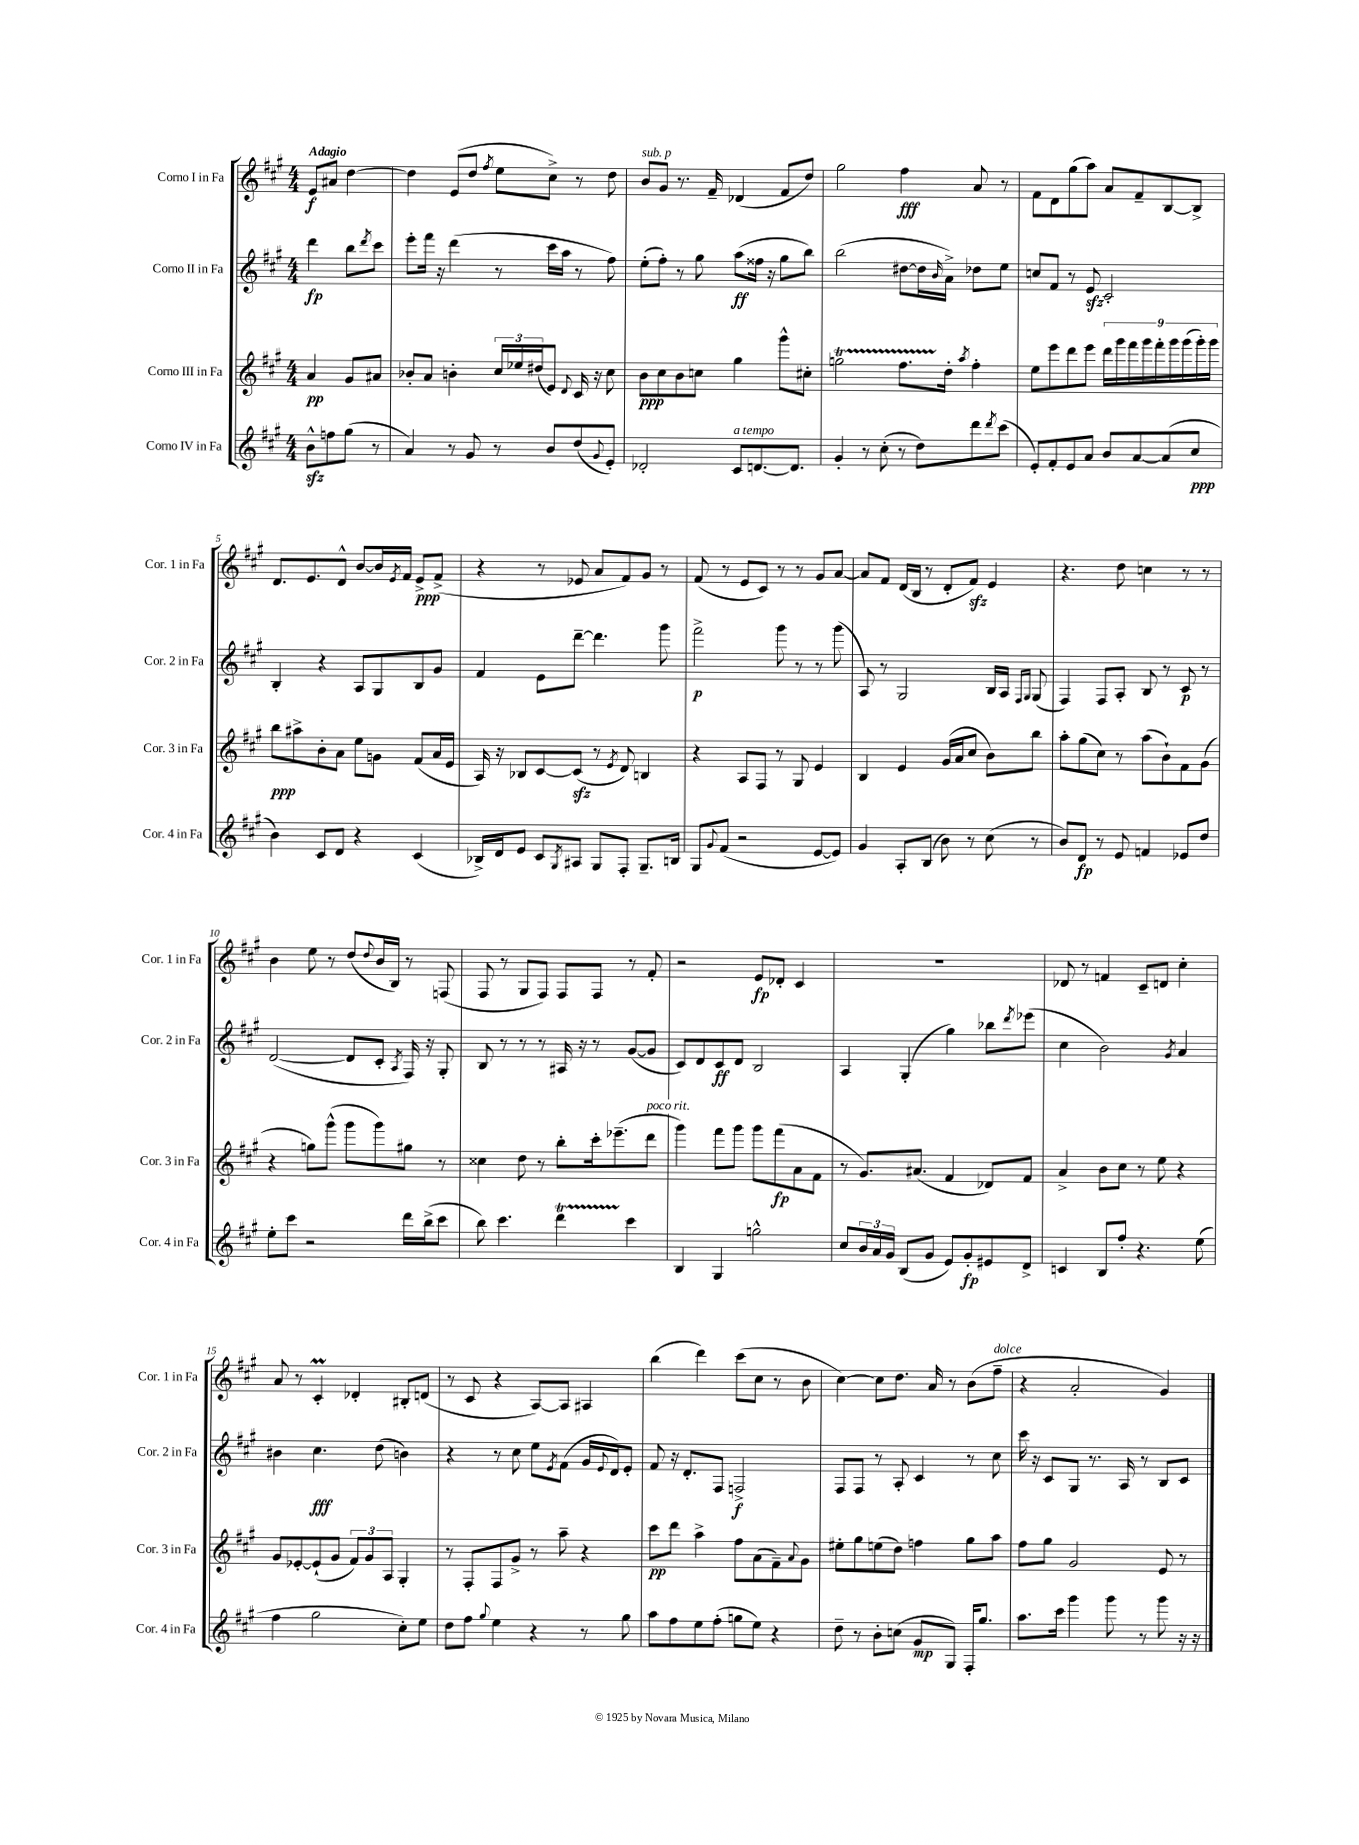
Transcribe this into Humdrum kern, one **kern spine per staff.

**kern	**kern	**kern	**kern
*staff4	*staff3	*staff2	*staff1
*clefG2	*clefG2	*clefG2	*clefG2
*k[f#c#g#]	*k[f#c#g#]	*k[f#c#g#]	*k[f#c#g#]
*M4/4	*M4/4	*M4/4	*M4/4
8b^^	4a	4ddd	8e
8ff	.	.	8a#
(8gg#	8g#	8bb	[4dd
.	.	8qddd	.
8r	8a#	8ccc#	.
=	=	=	=
4a)	8b-'	8eee'	4dd]
.	8a	16fff#	.
.	.	16r	.
8r	4b'	(4ddd	(8e
8g#	.	.	8dd
.	.	.	8qff#
8r	24cc#	8r	8ee
.	24ee-	.	.
.	(24dd#	.	.
8b	8e)	16ccc#	8cc#^)
.	.	16aa	.
.	8qqd	.	.
(8dd	16c#	8r	8r
.	16r	.	.
8qqg#	.	.	.
8e')	8cc#	8ff#)	8dd
=	=	=	=
2d-'	8b	(8ee'	8b
.	8cc#	8ff#')	8g#
.	8b	8r	8.r
.	8cc	8gg#	.
.	.	.	16f#~
8c#	4gg#	(8aa	(4d-
[8.d	.	16ff##	.
.	.	16r	.
.	8ggg#^^	8gg#	8f#
8.d]	.	.	.
.	8cc#'	8bb)	8dd)
=	=	=	=
4g#'	2gg	(2bb	2gg#
8r	.	.	.
(8cc#'	.	.	.
8r	8.ff#	[8dd#	4ff#
8dd)	.	16dd#]	.
.	.	16qqb	.
.	16dd'	16a^)	.
.	8qaa	.	.
8ddd	4ff#'	8dd-	8a
8qddd	.	.	.
(8ccc#	.	8ee	8r
=	=	=	=
8e')	8ee	8cc	8f#
8f#'	8eee	8f#	8d
8e	8ddd	8r	(8gg#
8a	8eee	8e	8aa)
8b	18ddd	2c#'	8a
.	18ggg#	.	.
.	18fff#	.	.
[8a	.	.	8f#~
.	18ggg#	.	.
.	18fff#'	.	.
(8a]	.	.	[8B
.	18ggg#	.	.
.	(18ggg#	.	.
8cc#	.	.	8B^]
.	18ggg#')	.	.
.	18ggg#	.	.
=	=	=	=
4b)	8bb	4B'	8.d
.	8aa#^	.	.
.	.	.	8.e
8c#	8b'	4r	.
8d	8a	.	8d^^
4r	8ee	8A	[8b
.	8g	8G#	16b]
.	.	.	8qe
.	.	.	16f#
(4c#	(8f#	8B	8e^
.	16a	8g#	(8f#^
.	16e	.	.
=	=	=	=
16B-^)	16A)	4f#	4r
16d	16r	.	.
8e	8B-	.	.
8c#	[8c#	8e	8r
8qG#	.	.	.
8A#	(8c#]	[8ddd~	8e-
8G#	8r	4.ddd]	8a
.	8qe	.	.
8F#'	8d)	.	8f#)
8.G#~	4B	.	8g#
.	.	8ggg#	8r
16B	.	.	.
=	=	=	=
8G#	4r	2fff#^	(8f#
8qqg#	.	.	.
(8f#	.	.	8r
2r	8A	.	8e
.	8F#	.	8c#)
.	8r	8ggg#	8r
.	8G#	8r	8r
[8e	4e	8r	8g#
8e])	.	(8ggg#	[8a
=	=	=	=
4g#	4B	8A)	8a]
.	.	8r	8f#
8A'	4e	2G#	(16d
.	.	.	16B
(8B	.	.	8r
8b)	(16g#	.	8d'
.	16a	.	.
8r	8cc#	.	8f#)
(8cc#	8b)	16B	4e
.	.	16A	.
.	.	16qqF#	.
.	.	16qqG#	.
8r	8bb	(8G#	.
=	=	=	=
8b)	8aa'	4F#)	4.r
8d	(8gg#	.	.
8r	8cc#)	8F#	.
8e	8r	8A'	8dd
4f	(8aa	8B	4cc
.	8b`)	8r	.
8e-	8f#	8c#	8r
8dd	(8g#	8r	8r
=	=	=	=
8ee'	4r	([2d	4b
8ccc#	.	.	.
2r	8gg)	.	8ee
.	(8ggg#^^	.	8r
.	8ggg#	8d]	(8dd
.	.	.	8qqdd
.	8ggg#)	8c#'	16b
.	.	.	16B)
.	.	8qA	.
16ddd	8gg#	16F#)	8r
(16bb^	.	16r	.
8ccc#	8r	8G#'	(8F
=	=	=	=
8bb)	4cc##	8B	8F#
4.ccc#	.	8r	8r
.	8dd	8r	8G#
.	8r	8r	8F#)
4ddd	8bb'	16A#	8F#
.	.	16r	.
.	16ccc#'	8r	8F#
.	(8.eee-~	.	.
4ccc#	.	([8g#	8r
.	8ddd	8g#]	8f#'
=	=	=	=
4B	4ggg#)	8c#)	2r
.	.	8d	.
4G#	8fff#	8c#	.
.	8ggg#	8d	.
2gg^^	8ggg#	2B	8e
.	(8fff#	.	8d-'
.	8a	.	4c#
.	8f#	.	.
=	=	=	=
8cc#	8r	4A	1r
24b	8.g#)	.	.
24a	.	.	.
24g#	.	.	.
(8B	.	(4G#'	.
.	(8.a#	.	.
8g#	.	.	.
8e)	4f#	4gg#)	.
8g#'	.	.	.
8e#	8d-)	8bb-	.
.	.	8qddd	.
8d^	8f#	(8eee-	.
=	=	=	=
4c	4a^	4cc#	8d-
.	.	.	8r
8B	8b	2b)	4f
8ff#'	8cc#	.	.
4.r	8r	.	8c#~
.	8ee	.	8d
.	.	8qg#	.
.	4r	4a	4cc#'
(8ee	.	.	.
=	=	=	=
4ff#	8g#	4b#	8a
.	[8e-'	.	8r
2gg#	(8e-`]	4.cc#	4c#'
.	8g#	.	.
.	12f#)	.	4d-'
.	12g#	.	.
.	.	(8dd	.
.	12A	.	.
8cc#')	4G#'	4b)	8B#'
8ee	.	.	(8d
=	=	=	=
8dd	8r	4r	8r
8ff#	8F#'	.	8c#
8qqgg#	.	.	.
4ee	8F#	8r	4r
.	8g#^	8cc#	.
4r	8r	8ee	[8A)
.	.	8qe	.
.	8aa~	(8f#	8A]
8r	4r	16g#	4A#
.	.	8qqe	.
.	.	16d)	.
8gg#	.	8e'	.
=	=	=	=
8aa	8ccc#	8f#	(4bb
8ff#	8ddd	16r	.
.	.	8.d'	.
8ee	4aa^	.	4ddd)
(8ff#'	.	8F#	.
8gg	8ff#	2F^	(8ccc#
8ee)	(8a	.	8cc#
4r	8f#~)	.	8r
.	8qqa	.	.
.	8g#	.	8b
=	=	=	=
8dd~	8ee#'	8F#	[4cc#)
8r	8gg#	8F#	.
8b'	(8ee	8r	8cc#]
(8cc	8dd)	8A'	8.dd
8g#	4ff	4c#	.
.	.	.	16a
8G#)	.	.	8r
16F#'	8gg#	8r	(8b
8.gg#	.	.	.
.	8aa	8cc#	8ff#~
=	=	=	=
8.aa	8ff#	16ccc#	4r
.	.	16r	.
.	8gg#	8c#	.
16ccc#	.	.	.
4ggg#	2g#	8G#	2a'
.	.	8.r	.
8ggg#	.	.	.
.	.	16A	.
8r	.	8r	.
8ggg#	8e	8B	4g#)
16r	8r	8c#	.
16r	.	.	.
==	==	==	==
*-	*-	*-	*-
